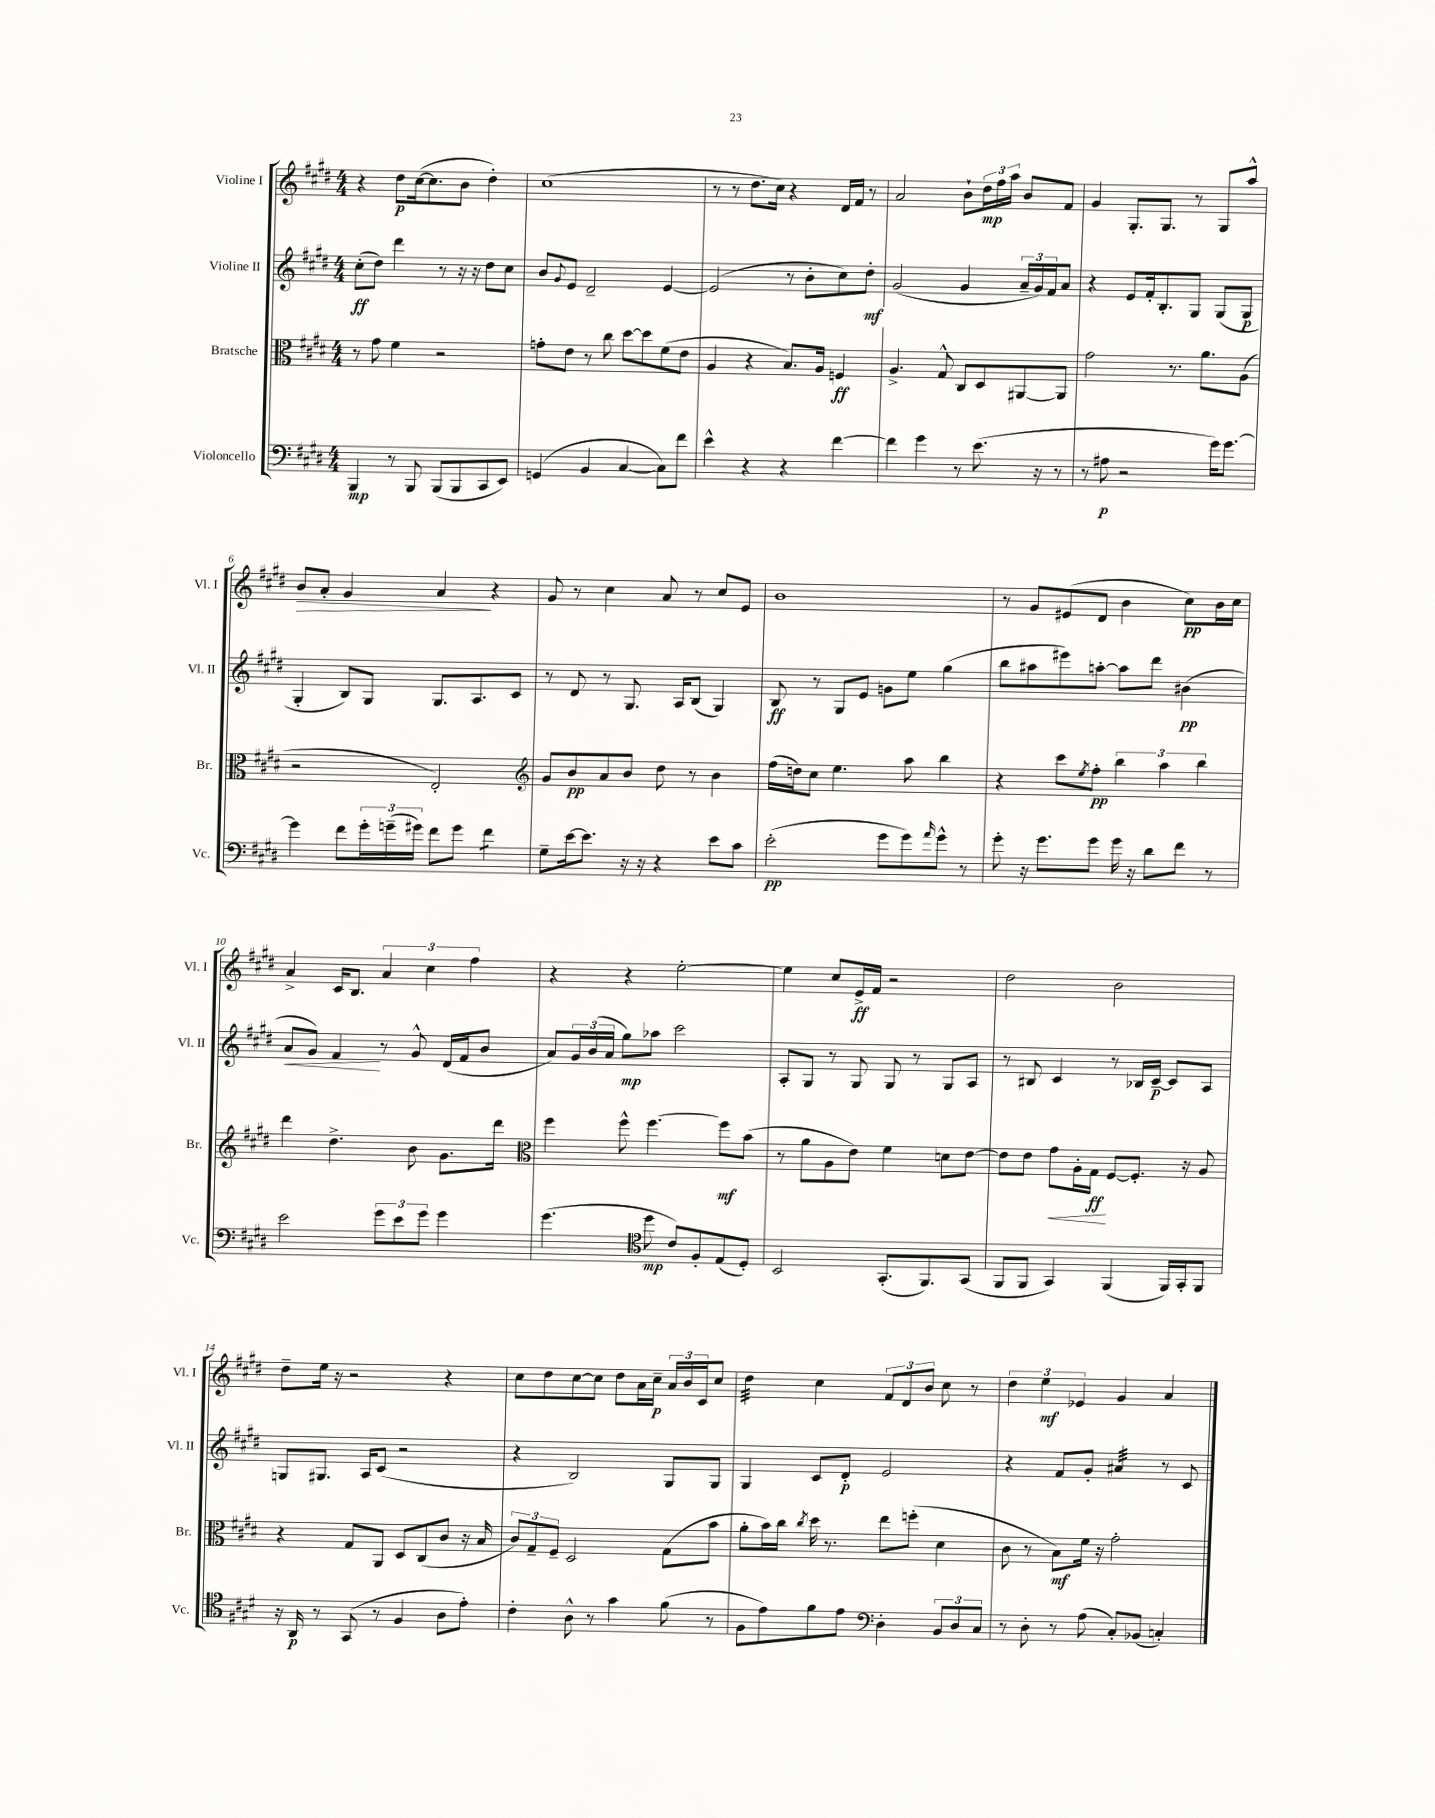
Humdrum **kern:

**kern	**kern	**kern	**kern
*staff4	*staff3	*staff2	*staff1
*clefF4	*clefC3	*clefG2	*clefG2
*k[f#c#g#d#]	*k[f#c#g#d#]	*k[f#c#g#d#]	*k[f#c#g#d#]
*M4/4	*M4/4	*M4/4	*M4/4
4BBB/	8r	(8cc#'\L	4r
.	8g#\	8dd#\J)	.
8r	4f#\	4ddd#\	8dd#\L
8BBB/	.	.	([16cc#\k
.	.	.	8.cc#\]
(8BBB/L	2r	8r	.
8BBB/	.	16r	8b\J
.	.	16r	.
8CC#/	.	8dd#\L	4dd#'\)
8EE/J)	.	8cc#\J	.
=	=	=	=
(4GG/	8g'\L	8b/L	(1cc#
.	.	8qqg#/	.
.	8e\J	8e/J	.
4BB/	8r	2d#~/	.
.	8cc#\	.	.
[4C#/	[8dd#\L	.	.
.	8dd#\]	.	.
8C#\]L)	(8f#\	[4e/	.
8f#\J	8e\J	.	.
=	=	=	=
4e^^\	4A/	(2e/]	8r
.	.	.	8r
4r	4r	.	8.dd#\L
.	.	.	16cc#\Jk)
4r	8.B/L)	8r	4r
.	.	8b'\L	.
.	16A/Jk	.	.
[4f#\	4F/	8cc#\)	16d#/LL
.	.	.	16f#/JJ
.	.	8dd#'\J	8r
=	=	=	=
4f#\]	4.A^/	(2g#/	2a/
4g#\	.	.	.
.	8G#^^/	.	.
8r	8C#/L	4g#/	8b`\L
(8.e\	8D#/	.	24dd#\L
.	.	.	24ff#\
.	.	.	24aa\JJ
.	[8AA#/	24a~/LL	8b/L
.	.	24g#/)	.
16r	.	.	.
.	.	24f#/J	.
8r	8AA#/]J	8a/J	8f#/J
=	=	=	=
8r	2g#\	4r	4g#/
8A#\	.	.	.
2r	.	8e/L	8.G#'/L
.	.	16f#'/k	.
.	.	8.B'/	8.G#/J
.	8.r	.	.
.	.	8G#/J	8r
.	8.a\L	.	.
16g#\LK)	.	(8G#/L	8G#/L
[8.g#\J	.	.	.
.	(8A\J	8G#/J	8aa^^/J
=	=	=	=
4g#\]	2r	4G#'/	8b/L
.	.	.	8a'/J
8f#\L	.	8B/L)	4g#/
24g#'\L	.	8G#/J	.
(24g~\	.	.	.
24g#\JJ)	.	.	.
8f#\L	2E'/)	8.G#/L	4a/
8g#\J	.	.	.
.	.	8.A/	.
4f#\	.	.	4r
.	.	8c#/J	.
=	=	=	=
*	*clefG2	*	*
8G#~\L	8g#/L	8r	8g#/
[16e\k	8b/	8d#/	8r
8.e\]J	.	.	.
.	8a/	8r	4cc#\
16r	8b/J	8.G#/	.
16r	.	.	.
4r	8dd#\	.	8a/
.	.	16A/LK	.
.	8r	(8B/J	8r
8e\L	4b\	4G#/)	8cc#/L
8c#\J	.	.	8e/J
=	=	=	=
(2e'\	(16ff#\LL	8B/	1b
.	16dd\J)	.	.
.	8cc#\J	8r	.
.	4.ee\	8G#/L	.
.	.	8e/J	.
8g#\L	.	8g\L	.
8g#\)	8aa\	8ee\J	.
16qqa/	.	.	.
8g#^^\J	4bb\	(4gg#\	.
8r	.	.	.
=	=	=	=
8g#'\	4r	8bb\L	8r
16r	.	8aa#\	8g#/L
8.g#\L	.	.	.
.	8ccc#\L	8eee#\)	(8e#/
.	8qee/	.	.
8g#\J	8ff#'\J	[8aa'\J	8d#/J
16g#\	6bb\	8aa\]L	4b\
16r	.	.	.
8d#\L	.	8ddd#\J	.
.	6aa\	.	.
8f#\J	.	(4b#\	8cc#\L)
.	6bb\	.	.
8r	.	.	16b\L
.	.	.	16cc#\JJ
=	=	=	=
2e\	4ddd#\	8a/L	4a^/
.	.	8g#/J)	.
.	4.dd#^\	4f#/	16c#/LK
.	.	.	8.B/J
12g#\L	.	8r	6a/
12e\	.	.	.
.	8b\	8g#^^/	.
12g#\J	.	.	6cc#\
4g#\	8.g#\L	(16d#/LL	.
.	.	16f#/J	.
.	.	.	6ff#\
.	.	8b/J	.
.	16ddd#\Jk	.	.
=	=	=	=
*	*clefC3	*	*
(4.g#\	4ff#\	8a/L)	4r
.	.	24g#/L	.
.	.	(24b/	.
.	.	24a/JJ	.
.	8ff#^^\	8gg#\L)	4r
*clefC4	*	*	*
8dd#\	[4.ff#\	8aa-\J	.
8c#/L)	.	2ccc#\	[2ee'\
8F#'/	.	.	.
(8E/	8ff#\]L	.	.
8D#'/J)	(8b\J	.	.
=	=	=	=
2BB/	8r	8A'/L	4ee\]
.	8a\L	8G#/J	.
.	8A\	8r	8cc#/L
.	8e\J)	8G#/	16e^/L
.	.	.	16f#/JJ
(8.GG#'/L	4f#\	8G#/	2r
.	.	8r	.
8.FF#/)	.	.	.
.	8d\L	8G#/L	.
(8GG#/J	[8e\J	8A/J	.
=	=	=	=
8FF#/L	8e\]L	8r	2dd#\
8FF#/J	8e\J	8B#/	.
4GG#/)	8g#\L	4c#/	.
.	16A'\L	.	.
.	16G#\JJ	.	.
(4FF#/	[8F#/L	8r	2b\
.	8.F#'/]J	16B-/LL	.
.	.	[16c#~/JJ	.
16FF#/LL)	.	8c#/]L	.
16GG#'/J	16r	.	.
8FF#/J	8A/	8A/J	.
=	=	=	=
16r	4r	8G/L	8dd#~\L
16AA/	.	.	.
8r	.	8.G#/J	16ee\Jk
.	.	.	16r
(8GG#/	8G#/L	.	2r
.	.	16A/LK	.
8r	8AA/J	(8c#/J	.
4F#/	8D#/L	2r	.
.	(8C#/	.	.
8A\L	8c#/J	.	4r
8e'\J)	16r	.	.
.	16B/	.	.
=	=	=	=
4c#'\	12c#/L)	4r	8cc#\L
.	12G#~/	.	.
.	.	.	8dd#\
.	12F#~/J	.	.
8A^^\	2D#/	2B/)	[8cc#\
8r	.	.	8cc#\]J
4g#\	.	.	8dd#\L
.	.	.	16a\L
.	.	.	16cc#~\JJ
(8f#\	(8G#\L	8G#/L	24a/LL
.	.	.	24b/
.	.	.	24c#/J
8r	8b\J	8G#/J	8cc#/J
=	=	=	=
8F#\L	8a'\L	4G#/	4dd#\
8e\)	16b\L)	.	.
.	16cc#\JJ	.	.
.	8qcc#/	.	.
8f#\	16dd#\	8c#/L	4cc#\
.	8.r	.	.
8e\J	.	8d#'/J	.
*clefF4	*	*	*
4D#'\	8ee\L	2e/	12f#/L
.	.	.	12d#/
.	(8ff'\J	.	.
.	.	.	12b/J
12BB/L	4d#\	.	8cc#\
12D#/	.	.	.
.	.	.	8r
12C#/J	.	.	.
=	=	=	=
8r	8c#\	4r	6dd#\
8D#'\	8r	.	.
.	.	.	6ee\
8r	8B\L)	8f#/L	.
.	.	.	6e-/
(8A\	16f#\Jk	8g#'/J	.
.	16r	.	.
8C#'/L)	2g#'\	4a#/	4g#/
(8BB-/J	.	.	.
4C'/)	.	8r	4a/
.	.	8c#/	.
==	==	==	==
*-	*-	*-	*-
